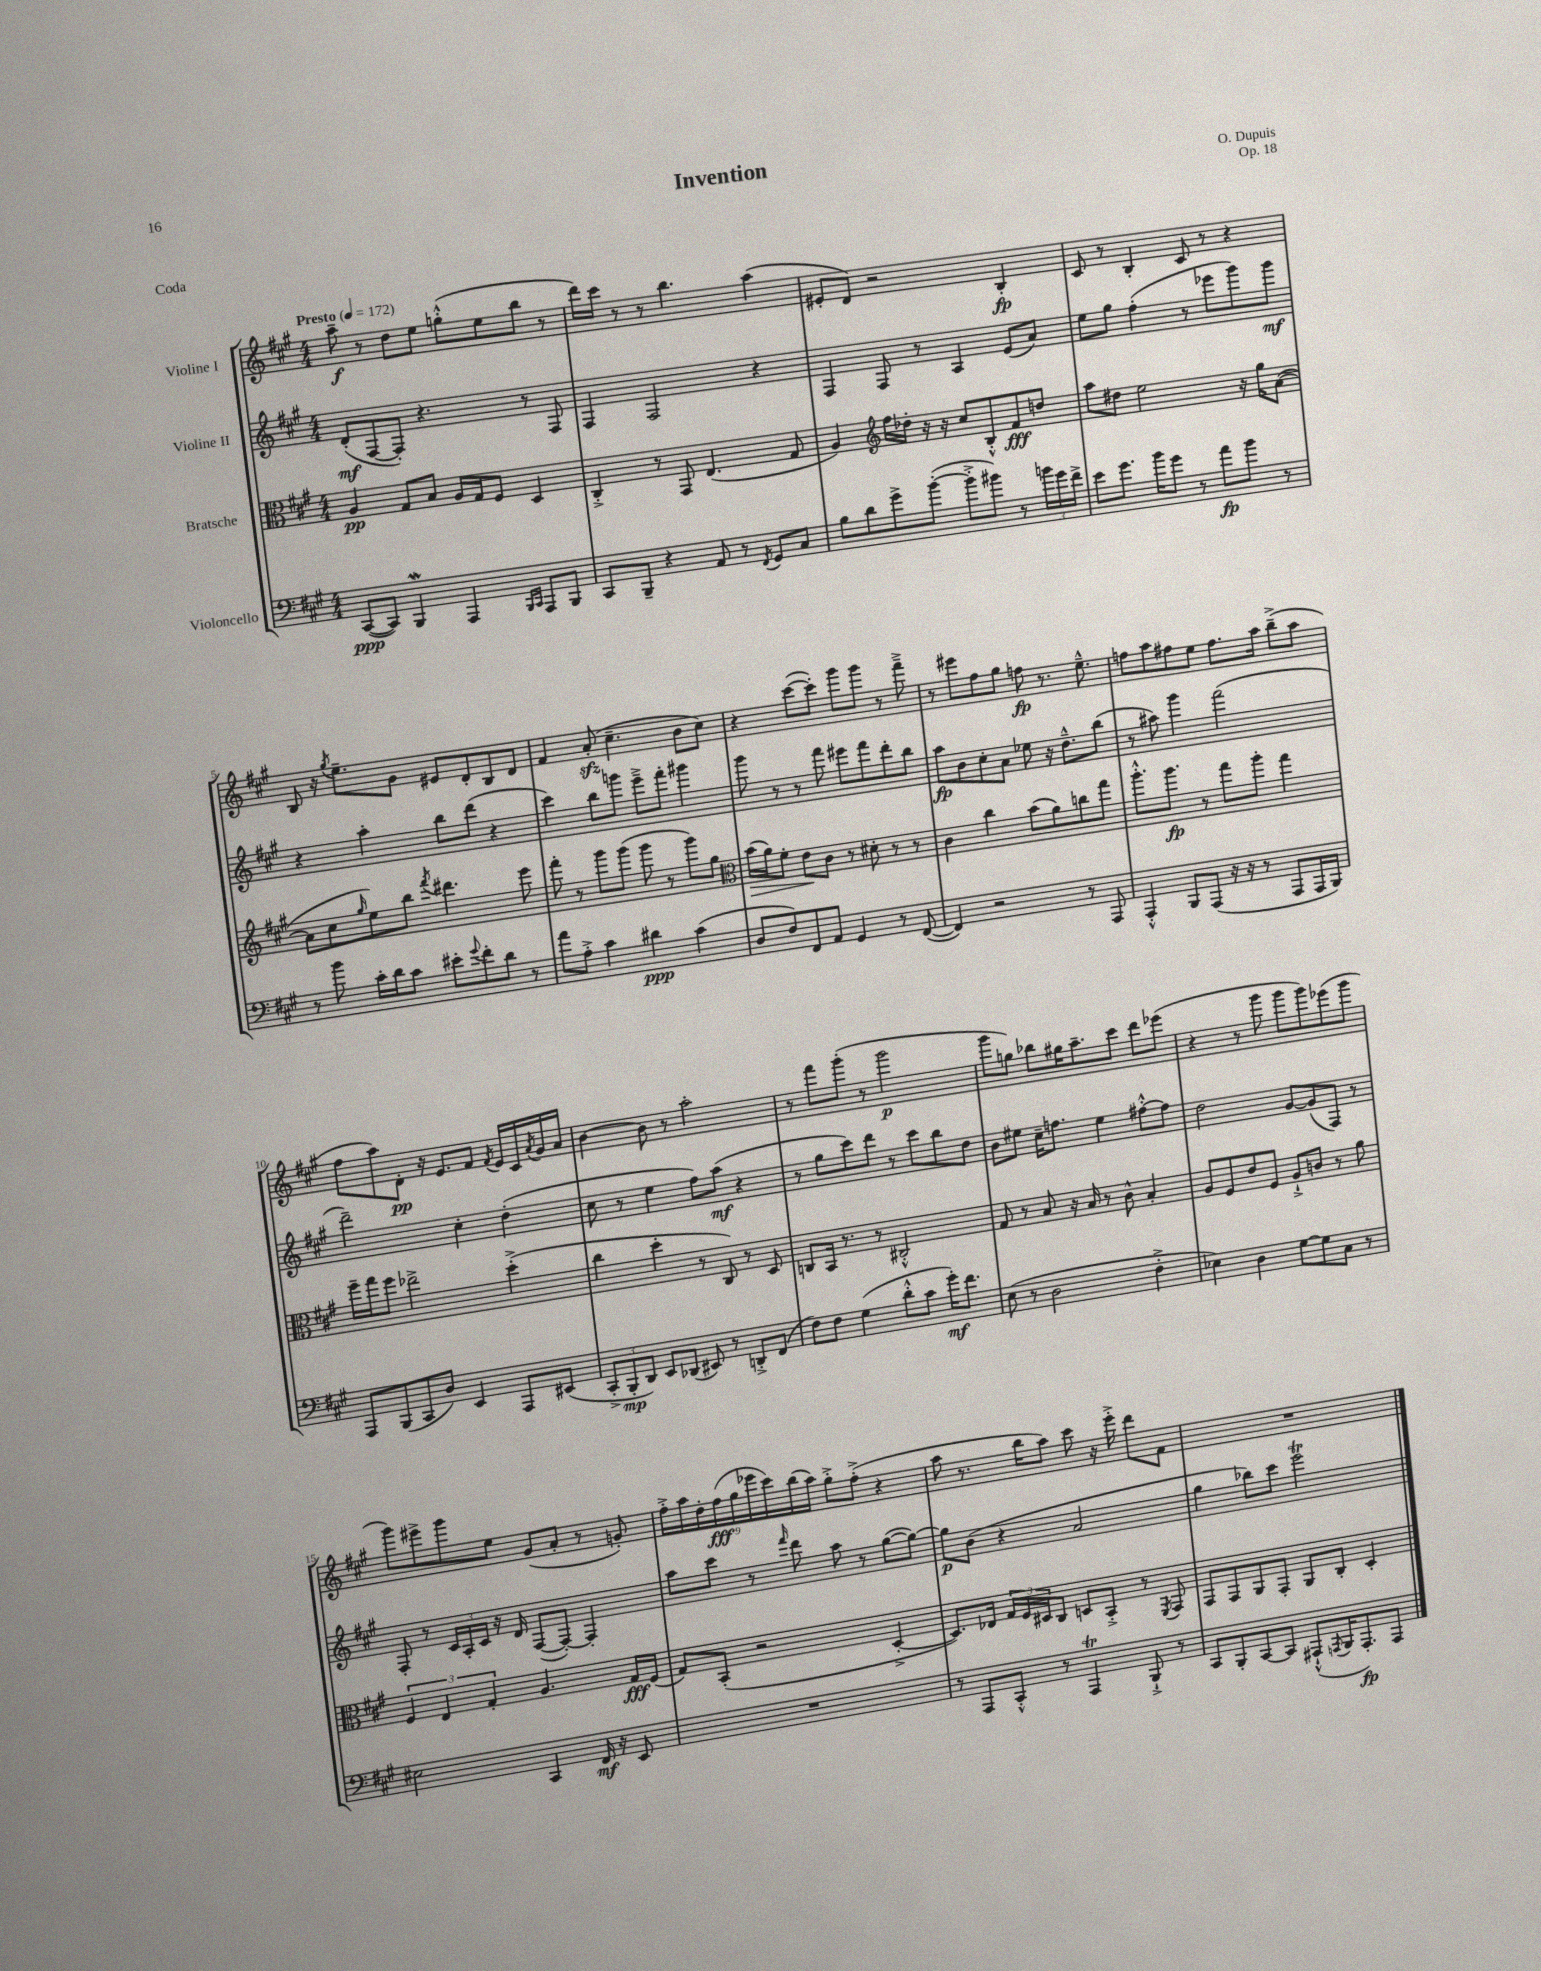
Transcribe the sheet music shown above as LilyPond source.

\header { title = "Invention" composer = "O. Dupuis" opus = "Op. 18" piece = "Coda" }
<<
\new StaffGroup <<
\new Staff = "s0" \with { instrumentName = "Violine I" } {
    \clef treble \key a \major \numericTimeSignature \time 4/4 \tempo "Presto" 4 = 172
    a''8--\f r8 d''8 e''8 g''8-.-^( e''8 b''8 r8 |
    d'''16) cis'''16 r8 r8 b''4. a''4( |
    eis'8-. d'8) r2 b4-.\fp |
    cis'8 r8 b4-. cis'8 r8 r4 |
    b8 r16 \acciaccatura { gis''8 } e''8.-- gis'8 eis'8 d'8-. b8 d'8 |
    fis'4 a'8-.\sfz( cis''4.-- b'8 cis''8) |
    r4 cis'''8~( cis'''8-.) gis'''8 gis'''8 r8 fis'''8---> |
    r8 eis'''8 fis''8 gis''8 f''8\fp r8. e''8.---^ |
    f''8 a''8 fis''8 e''8 fis''8. a''16 b''8--->( a''8 |
    fis''8 a''8) d'8-.\pp r16 e'8. fis'8 \acciaccatura { fis'8 } e'16 cis'16 \acciaccatura { a'8 } gis'16 a'16 |
    b'4~ b'8 r8 a''2-. |
    r8 fis'''8 gis'''8-.( r8 gis'''2\p |
    gis'''8 g''8) bes''8 gis''16 a''8.-- cis'''8 d'''8 ees'''8( |
    r4 r8 gis'''8 gis'''8 gis'''8) ees'''8( gis'''8 |
    gis'''8) eis'''8-> gis'''8 e''8 gis'8( a'8-. r8 g'8-.) |
    \tuplet 9/8 { fis''16-.-> a''16 d''16-. fis''16\fff( gis''16 ees'''16 cis'''16) b''16( a''16) } gis''8-.-> fis''8-.->( r4 |
    a''8 r8. b''16 a''8) cis'''8 r16 e'''16-.-> d'''8 fis'8 |
    R1 \bar "|." |
}
\new Staff = "s1" \with { instrumentName = "Violine II" } {
    \clef treble \key a \major \numericTimeSignature \time 4/4
    d'8-.\mf( fis8~ fis8-.) r4. r8 fis8 |
    fis4 fis2 r4 |
    fis4 fis8 r8 a4 e'8( a'8) |
    e''8 gis''8 fis''4-.( r8 ees'''8 gis'''8) gis'''8\mf |
    r4 a''4-. b''8 d'''8( r4 |
    cis'''4) b''8 g'''8 e'''8---> fis'''8-. gis'''4 |
    gis'''8 r8 r8 fis'''8 eis'''8 fis'''8 d'''8-. b''8 |
    a''8\fp b'8 cis''8-. a'8 ees''8 r16 d''8.---^ b''8( |
    r8 ais''8) gis'''4 fis'''2( |
    d'''2--) cis''4-. d''4-.( |
    cis''8 r8 e''4 fis''8) a''8\mf( r4 |
    r8 gis''8 cis'''8) d'''8 r8 cis'''8 b''8 d''8 |
    b'8 eis''8 cis''16-- f''8. eis''4 fis''8~-.-^ fis''8 |
    d''2 gis'8~ gis'8( fis8) r8 |
    fis8-. r8 \tuplet 3/2 { cis'16 a16-. cis'16 } r16 d'16 fis8~( fis8~-.) fis4-. |
    a''8 cis'''8 r8 \grace { fis'''16 } d'''8 a''8 r8 gis''8~( gis''8~) |
    gis''8\p b'8( r4 a'2 |
    gis''4 bes''8) cis'''8 e'''2\trill \bar "|." |
}
\new Staff = "s2" \with { instrumentName = "Bratsche" } {
    \clef alto \key a \major \numericTimeSignature \time 4/4
    a4\pp gis8 b8 a16 gis16 fis8 d4 |
    cis4-.-> r8 gis,8 e4.( gis8 |
    a4) \clef treble fis''16 des''16-. r16 r16 cis''8 b8-.-^ fis'8\fff d''8 |
    a''8 dis''8 e''2 r16 gis''16 a'8~( |
    a'8 cis''8 \grace { gis''16 } e''8) b''8 \acciaccatura { fis'''8 } dis'''4. e'''8 |
    fis'''8-. r8 gis'''8 gis'''8( gis'''8 r8 gis'''8) gis''8 |
    \clef alto b'16\>( a'16) fis'8-. e'8\! cis'8 r8 dis'8-. r8 r8 |
    cis'4 cis''4 b'8( a'8) c''8 gis''8 |
    a''8.-.-^ a''8.\fp r8 gis''8 a''8-. gis''4 |
    fis''16-- gis''16 fis''8 ees''2-> d''4-.->( |
    cis''4 d''4-. r8 cis8) r8 d8 |
    c8 b,16 r8. r8 cis2-.-^ |
    gis8 r8 b8 r16 b16 r8 cis'8-^ b4-. |
    a8 fis8 e'8 fis8 a8-!-> c'8 r8 a'8 |
    \tuplet 3/2 { fis4 e4 gis4-. } a4. gis16\fff fis16( |
    gis8) b,8-.( r2 d4~-.-> |
    d8.) ees16 \tuplet 3/2 { gis16 fis16 dis16 } cis8 d8 b,8-.-> r8 \acciaccatura { fis,8 } gis,8 |
    gis,8 gis,8 a,8 gis,8-. a,8 cis8-. d4-. \bar "|." |
}
\new Staff = "s3" \with { instrumentName = "Violoncello" } {
    \clef bass \key a \major \numericTimeSignature \time 4/4
    cis,8~\ppp( cis,8) b,,4\mordent a,,4 \grace { b,,16 cis,16 } a,,8 b,,8 |
    cis,8 b,,8-- r4 a,8 r8 \acciaccatura { fis,8 } gis,8 cis8 |
    b8 d'8 gis'8-> b'8~-.( b'8-.-> bis'8) r8 \tuplet 3/2 { b'16 gis'16 fis'16-> } |
    e'8 gis'8. b'16 gis'8 r8 a'8\fp b'8 r8 |
    r8 b'8 cis'16-. d'16 cis'8 eis'8-. \appoggiatura { gis'8 } fis'8-. d'8 r8 |
    a'8 a8-.-> cis'4 dis'4\ppp cis'4( |
    d8 fis8) fis,8 a,8 gis,4 r8 fis,8~( |
    fis,4) r2 r8 a,,8 |
    a,,4-.-^ b,,8 a,,8( r16 r16 r8 a,,8 a,,16 b,,16) |
    a,,8 b,,8( cis,8 d8) e,4 a,,8 eis,8( |
    \tuplet 3/2 { cis,8-.-> b,,8-.\mp d,8) } e,8 des,8( eis,8) r8 d,8-.-> fis,8( |
    fis8) fis8 gis4( d'8-.-^ cis'8 gis'16-.\mf) fis'8. |
    e8( r8 d2 fis4-.-> |
    ees4) d4 gis8~ gis8 cis8 r8 |
    eis2 cis,4 fis,16\mf r16 e,8 |
    R1 |
    r8 a,,8 cis,8-.-^ r8 a,,4\trill b,,8-!-> r8 |
    cis,8 b,,8-. cis,8~ cis,8 ais,,8-!-^( \acciaccatura { a,,8 } b,,16 a,,8.-.\fp) a,,8 \bar "|." |
}
>>
>>
